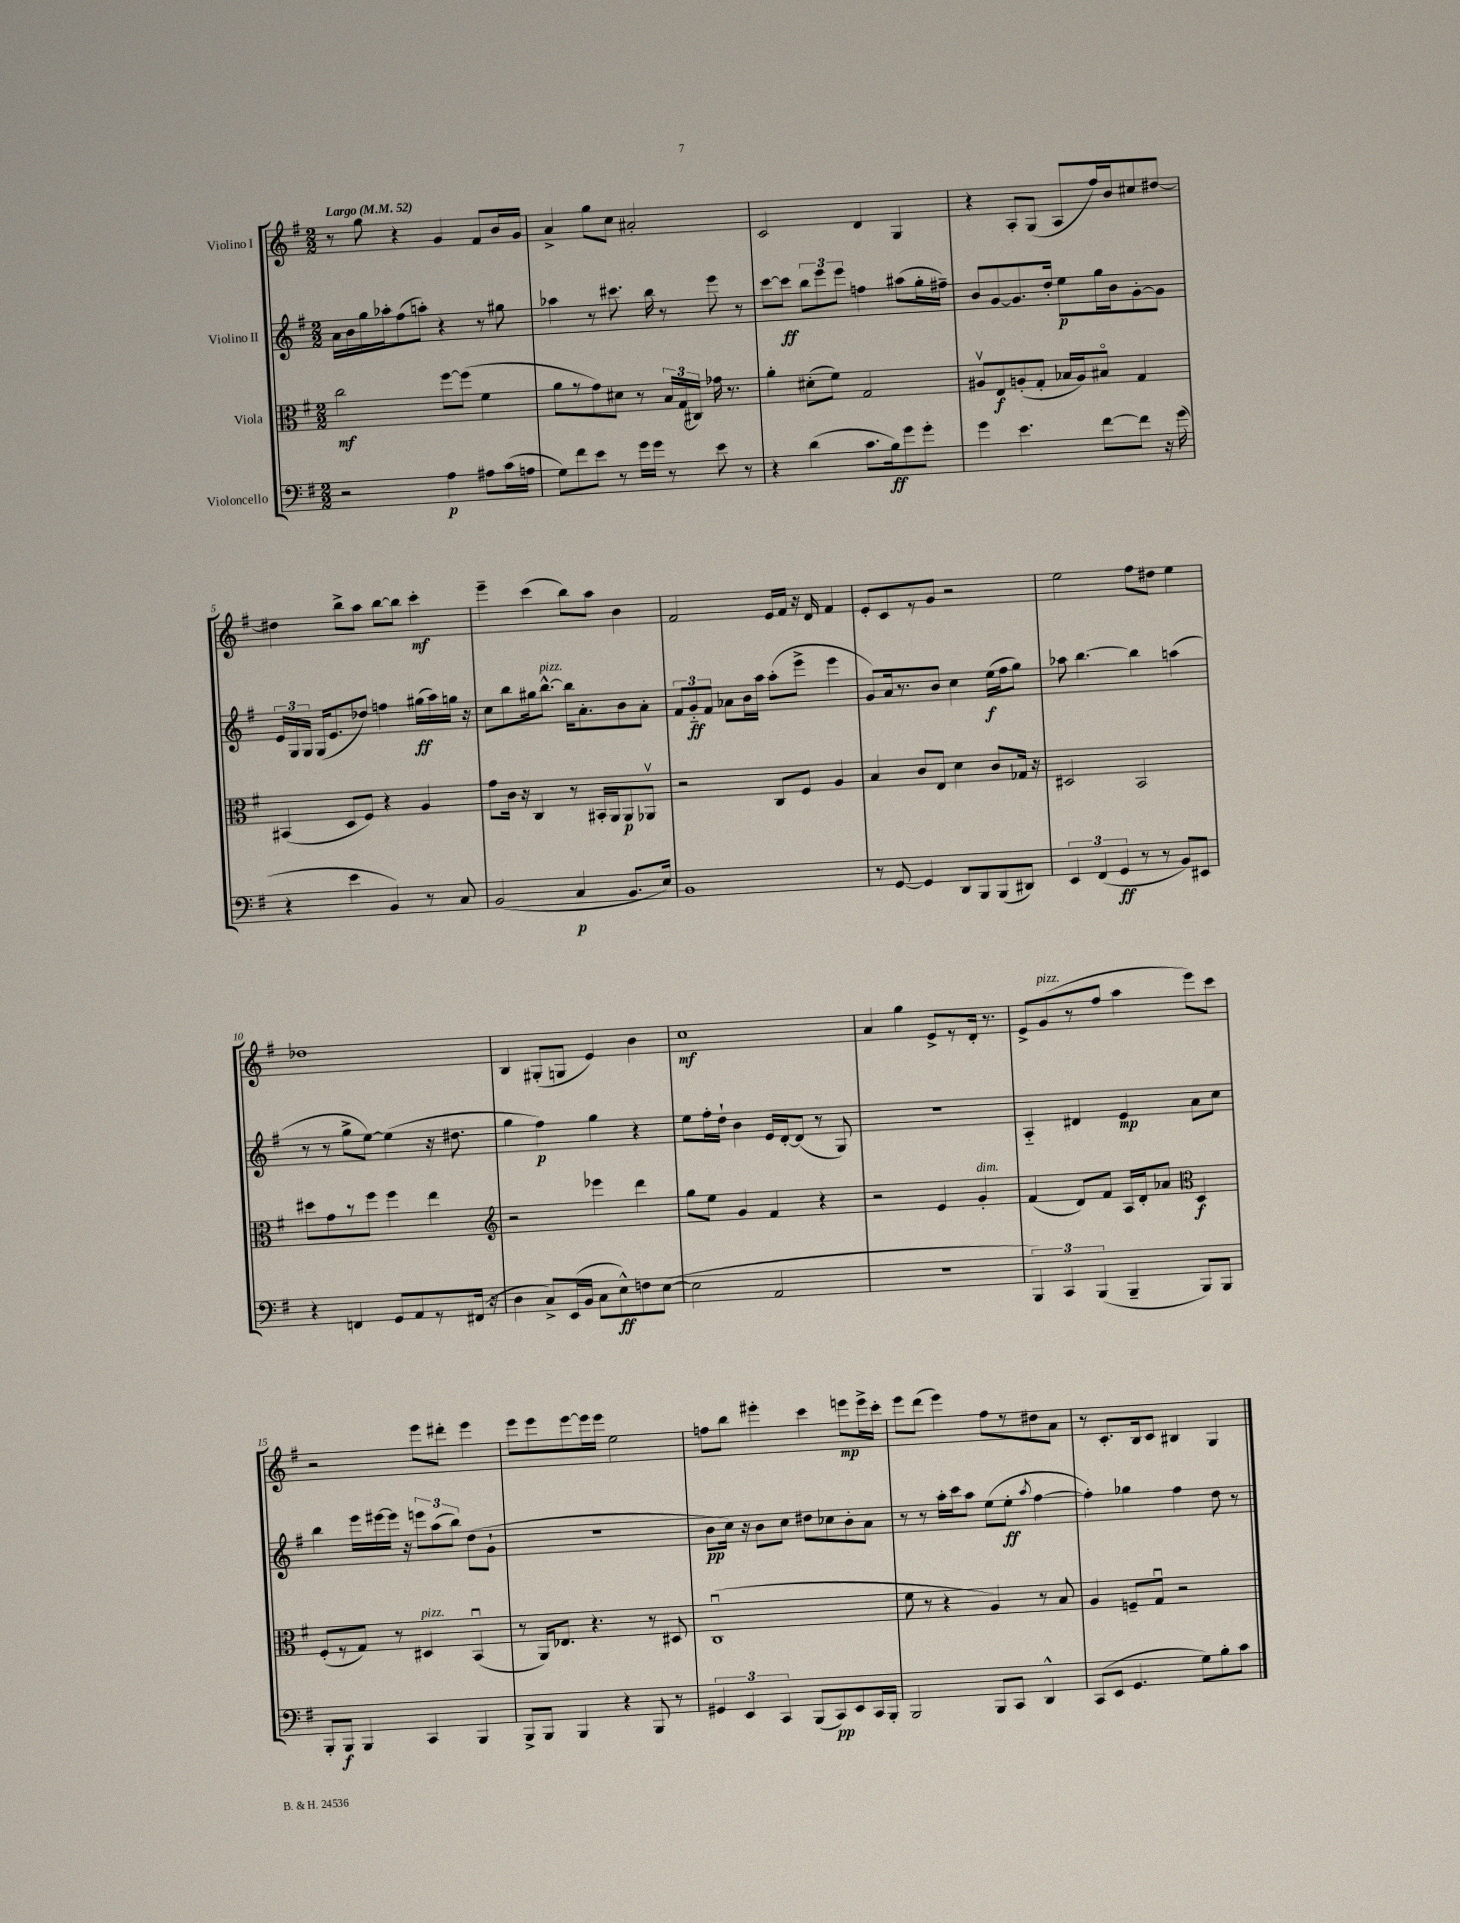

**kern	**dynam	**kern	**dynam	**kern	**dynam	**kern	**dynam
*part4	*part4	*part3	*part3	*part2	*part2	*part1	*part1
*staff4	*staff4	*staff3	*staff3	*staff2	*staff2	*staff1	*staff1
*I"Violoncello	*	*I"Viola	*	*I"Violino II	*	*I"Violino I	*
*clefF4	*	*clefC3	*	*clefG2	*	*clefG2	*
*k[f#]	*	*k[f#]	*	*k[f#]	*	*k[f#]	*
*M2/2	*	*M2/2	*	*M2/2	*	*M2/2	*
*MM52	*	*MM52	*	*MM52	*	*MM52	*
=1	=1	=1	=1	=1	=1	=1	=1
!	!	!	!	!	!	!LO:TX:a:B:t=Largo	!
2r	.	2cc\	mf	16a\LL	.	8r	.
.	.	.	.	16b\	.	.	.
.	.	.	.	16gg\	.	8gg\	.
.	.	.	.	16aa-X'\J	.	.	.
.	.	.	.	(8ff#\	.	4r	.
.	.	.	.	8aan'\J)	.	.	.
4A\	p	[8ff#\L	.	4r	.	4g/	.
.	.	(8ff#\J]	.	.	.	.	.
8A#X\L	.	4f#\	.	8r	.	8f#/L	.
(16c\L	.	.	.	8gg#X\	.	16b/L	.
16An\JJ	.	.	.	.	.	16g/JJ	.
=2	=2	=2	=2	=2	=2	=2	=2
8G\L)	.	8a\L	.	4aa-X\	.	4a^/	.
8f#\	.	8r	.	.	.	.	.
8e\J	.	8g\)	.	8r	.	8gg\L	.
8r	.	8d#X\J	.	8.ccc#X\	.	8cc\J	.
16g\LL	.	8r	.	.	.	2a#X'/	.
16g\JJ	.	.	.	16bb\	.	.	.
8r	.	24B/LL	.	8r	.	.	.
.	.	(24G/	.	.	.	.	.
.	.	24C#X/JJ)	.	.	.	.	.
8e\	.	16g-X\	.	8eee\	.	.	.
.	.	8.r	.	.	.	.	.
8r	.	.	.	8r	.	.	.
=3	=3	=3	=3	=3	=3	=3	=3
4r	.	4a'\	.	[8ccc\L	.	2c/	.
.	.	.	.	8ccc\J]	ff	.	.
(4d\	.	(8d#X'\L	.	12bb\L	.	.	.
.	.	.	.	12eee\	.	.	.
.	.	8f#\J)	.	.	.	.	.
.	.	.	.	12eee\J	.	.	.
8.c\L	.	2G/	.	4ffn\	.	4d/	.
16B\k)	ff	.	.	.	.	.	.
8g\	.	.	.	(8aa#X\L	.	4G/	.
8g'\J	.	.	.	16gg'\L	.	.	.
.	.	.	.	16ff#X~\JJ)	.	.	.
=4	=4	=4	=4	=4	=4	=4	=4
4g\	.	8A#Xv/L	.	8b/L	.	4r	.
.	.	8E/	f	[8g/	.	.	.
4.e\	.	(8An'/	.	8.g/]	.	8A'/L	.
.	.	8G'/J	.	.	.	(8G/J	.
.	.	.	.	16dd'/Jk	.	.	.
.	.	16B-X/LL	.	8ee\L	p	8A/L	.
.	.	16A/J)	.	.	.	.	.
[8f#\L	.	8B#X/J	.	16gg\L	.	16ff#/L)	.
.	.	.	.	16b\J	.	16b/J	.
8f#\J]	.	4G/	.	[8g'\	.	8cc#X/	.
16r	.	.	.	8g\J]	.	[8dd#X/J	.
(16g\	.	.	.	.	.	.	.
!!LO:LB:g=z
=5	=5	=5	=5	=5	=5	=5	=5
4r	.	(4BB#X/	.	24e/LL	.	4dd#X\]	.
.	.	.	.	24G/	.	.	.
.	.	.	.	24G/JJ	.	.	.
.	.	.	.	(16G/KL	.	.	.
.	.	.	.	8.e/	.	.	.
4e\	.	8D/L	.	.	.	8bb^\L	.
.	.	8F#/J)	.	8dd-X/J)	.	8aa\J	.
4BB/)	.	4r	.	4ffn\	.	[8bb\L	.
.	.	.	.	.	.	8bb\J]	.
8r	.	4A/	.	(16gg#X\LL	ff	4ccc'\	mf
.	.	.	.	16aa\)	.	.	.
8C/	.	.	.	16ggn\JJ	.	.	.
.	.	.	.	16r	.	.	.
=6	=6	=6	=6	=6	=6	=6	=6
(2BB/	.	8g\L	.	8cc\L	.	4eee~\	.
.	.	16c\Jk	.	8bb\	.	.	.
.	.	16r	.	.	.	.	.
.	.	4C/	.	16gg#X\k	.	(4ccc\	.
!	!	!	!	!LO:TX:a:i:t=pizz.	!	!	!
.	.	.	.	[8.bb^^\J	.	.	.
4C/	p	8r	.	16bb\KL]	.	8bb\L)	.
.	.	.	.	8.a'\	.	.	.
.	.	16BB#X'/LL	.	.	.	8aa\J	.
.	.	16AA/J	.	.	.	.	.
8.BB/L	.	8AA/	p	8b\	.	4b\	.
.	.	8AA-Xv/J	.	8a'\J	.	.	.
16E/Jk)	.	.	.	.	.	.	.
=7	=7	=7	=7	=7	=7	=7	=7
1BB	.	2r	.	12f#/L	.	2f#/	.
.	.	.	.	12g/	ff	.	.
.	.	.	.	12f#/J	.	.	.
.	.	.	.	8a-X\L	.	.	.
.	.	.	.	16b\L	.	.	.
.	.	.	.	16aa\JJ	.	.	.
.	.	8C/L	.	(8aa'\L	.	16e/LL	.
.	.	.	.	.	.	16f#/JJ	.
.	.	8F#/J	.	8eee^\J	.	16r	.
.	.	.	.	.	.	16d/	.
.	.	4A/	.	4eee\	.	4f#/	.
=8	=8	=8	=8	=8	=8	=8	=8
8r	.	4B/	.	8g/L)	.	8e'/L	.
[8GG/	.	.	.	16a/k	.	8c/	.
.	.	.	.	8.r	.	.	.
4GG/]	.	8c/L	.	.	.	8r	.
.	.	8E/J	.	8b/J	.	8g/J	.
8DD/L	.	4d\	.	4cc\	.	2r	.
8BBB/	.	.	.	.	.	.	.
(8BBB/	.	8c/L	.	(16ee\LL	f	.	.
.	.	.	.	16ff#\J	.	.	.
8DD#X/J)	.	16G-X/Jk	.	8gg\J)	.	.	.
.	.	16r	.	.	.	.	.
=9	=9	=9	=9	=9	=9	=9	=9
6EE/	.	2D#X/	.	8aa-X\	.	2ee\	.
.	.	.	.	[4.bb\	.	.	.
(6FF#/	.	.	.	.	.	.	.
6GG/	ff	.	.	.	.	.	.
8r	.	2BB/	.	4bb\]	.	8ff#\L	.
8r	.	.	.	.	.	8dd#X\J	.
8BB/L)	.	.	.	(4aan\	.	4ee\	.
8EE#X/J	.	.	.	.	.	.	.
!!LO:LB:g=z
=10	=10	=10	=10	=10	=10	=10	=10
4r	.	8dd#X\L	.	8r	.	1dd-X	.
.	.	8g\	.	8r	.	.	.
4FFn/	.	8r	.	8gg^\L	.	.	.
.	.	8ff#\J	.	[8ee\J)	.	.	.
8GG/L	.	4ff#\	.	(4ee\]	.	.	.
8AA/	.	.	.	.	.	.	.
8r	.	4ee\	.	16r	.	.	.
.	.	.	.	8.dd#X\	.	.	.
(16FF#X/Jk	.	.	.	.	.	.	.
16r	.	.	.	.	.	.	.
=11	=11	=11	=11	=11	=11	=11	=11
*	*	*clefG2	*	*	*	*	*
4D\	.	2r	.	4gg\	.	4B/	.
8C^/L)	.	.	.	4ff#\)	p	(8G#X'/L	.
(16EE/L	.	.	.	.	.	8Gn/J	.
16BB/JJ	.	.	.	.	.	.	.
8C\L	.	4eee-X\	.	4gg\	.	4e/)	.
8E^^\)	ff	.	.	.	.	.	.
8Fn\	.	4ddd\	.	4r	.	4b\	.
([8E\J	.	.	.	.	.	.	.
=12	=12	=12	=12	=12	=12	=12	=12
2E\]	.	8gg\L	.	8ee\L	.	1cc	mf
.	.	8ee\J	.	16ff#'\L	.	.	.
.	.	.	.	16dd`\JJ	.	.	.
.	.	4g/	.	4b\	.	.	.
2AA/	.	4f#/	.	16e/LL	.	.	.
.	.	.	.	[16d'/J	.	.	.
.	.	.	.	(8d/J]	.	.	.
.	.	4r	.	8r	.	.	.
.	.	.	.	8G/)	.	.	.
=13	=13	=13	=13	=13	=13	=13	=13
1r	.	2r	.	1r	.	4a/	.
.	.	.	.	.	.	4gg\	.
.	.	4e/	.	.	.	8e^/L	.
.	.	.	.	.	.	8r	.
!	!	!LO:TX:a:i:t=dim.	!	!	!	!	!
.	.	4g'/	.	.	.	16d'/Jk	.
.	.	.	.	.	.	8.r	.
=14	=14	=14	=14	=14	=14	=14	=14
6BBB/)	.	(4f#/	.	4A/	.	8e^/L	.
!	!	!	!	!	!	!LO:TX:a:i:t=pizz.	!
.	.	.	.	.	.	(8g/	.
6CC/	.	.	.	.	.	.	.
.	.	8d/L)	.	4d#X/	.	8r	.
(6BBB/	.	.	.	.	.	.	.
.	.	8f#/J	.	.	.	8ff#/J	.
4BBB~/	.	16A/LL	.	4e/	mp	4aa\	.
.	.	16d'/J	.	.	.	.	.
.	.	8a-X/J	.	.	.	.	.
*	*	*clefC3	*	*	*	*	*
8BBB/L)	.	4D/	f	8a\L	.	8eee\L)	.
8BBB/J	.	.	.	8cc\J	.	8ccc\J	.
!!LO:LB:g=z
=15	=15	=15	=15	=15	=15	=15	=15
8BBB'/L	.	(8F#'/L	.	4bb\	.	2r	.
8BBB/J	f	8r	.	.	.	.	.
4BBB/	.	8G/J)	.	16eee\LL	.	.	.
.	.	.	.	[16eee#X\	.	.	.
.	.	8r	.	16eee#\JJ]	.	.	.
.	.	.	.	16r	.	.	.
!	!	!LO:TX:a:i:t=pizz.	!	!	!	!	!
4CC/	.	4D#X/	.	12eeen\L	.	8eee\L	.
.	.	.	.	(12aa\	.	.	.
.	.	.	.	.	.	8ddd#X'\J	.
.	.	.	.	12bb\J)	.	.	.
4BBB/	.	(4BBu/	.	(8dd\L	.	4eee\	.
.	.	.	.	8g`\J	.	.	.
=16	=16	=16	=16	=16	=16	=16	=16
8BBB^/L	.	8r	.	1r	.	8eee\L	.
8BBB/J	.	16AA/KL)	.	.	.	8eee\	.
.	.	8.E-X/J	.	.	.	.	.
4BBB/	.	.	.	.	.	[8eee\	.
.	.	4.r	.	.	.	16eee\L]	.
.	.	.	.	.	.	16eee\JJ	.
4r	.	.	.	.	.	2ee\	.
8BBB/	.	8r	.	.	.	.	.
8r	.	8D#X/	.	.	.	.	.
=17	=17	=17	=17	=17	=17	=17	=17
6GG#X/	.	(1Cu	.	8b\L	pp	8ffn\L	.
.	.	.	.	16cc\Jk)	.	8bb\J	.
6EE/	.	.	.	.	.	.	.
.	.	.	.	16r	.	.	.
.	.	.	.	8b\L	.	4eee#X'\	.
6CC/	.	.	.	.	.	.	.
.	.	.	.	8cc\J	.	.	.
(8BBB/L	.	.	.	8dd#X\L	.	4ccc\	.
8CC/)	pp	.	.	8cc-X\	.	.	.
8EE/	.	.	.	8b'\	.	8eeen\L	mp
16CC/L	.	.	.	8a\J	.	16eee^\L	.
16BBB'/JJ	.	.	.	.	.	16ccc'\JJ	.
=18	=18	=18	=18	=18	=18	=18	=18
2BBB/	.	8f#\	.	8r	.	8eee\L	.
.	.	8r	.	8r	.	(8ddd\J	.
.	.	4r	.	16aa'\LL	.	4eee\)	.
.	.	.	.	16ccc\J	.	.	.
.	.	.	.	8aa\J	.	.	.
8BBB/L	.	4A/)	.	(8ee\L	.	8ff#\L	.
8CC/J	.	.	.	8ee'\J	ff	8r	.
.	.	.	.	8qaa/	.	.	.
4DD^^/	.	8r	.	[4ff#\	.	8dd#X\	.
.	.	8B/	.	.	.	8a\J	.
=19	=19	=19	=19	=19	=19	=19	=19
(8CC/L	.	4A/	.	4ff#'\])	.	8r	.
8EE/J	.	.	.	.	.	8.c'/L	.
4.GG/	.	8Fn~/L	.	4gg-X\	.	.	.
.	.	.	.	.	.	16B/k	.
.	.	8Gu/J	.	.	.	8c/J	.
.	.	2r	.	4ff#\	.	4B#X/	.
8G\L)	.	.	.	.	.	.	.
8B'\	.	.	.	8dd\	.	4G/	.
8c\J	.	.	.	8r	.	.	.
==	==	==	==	==	==	==	==
*-	*-	*-	*-	*-	*-	*-	*-
